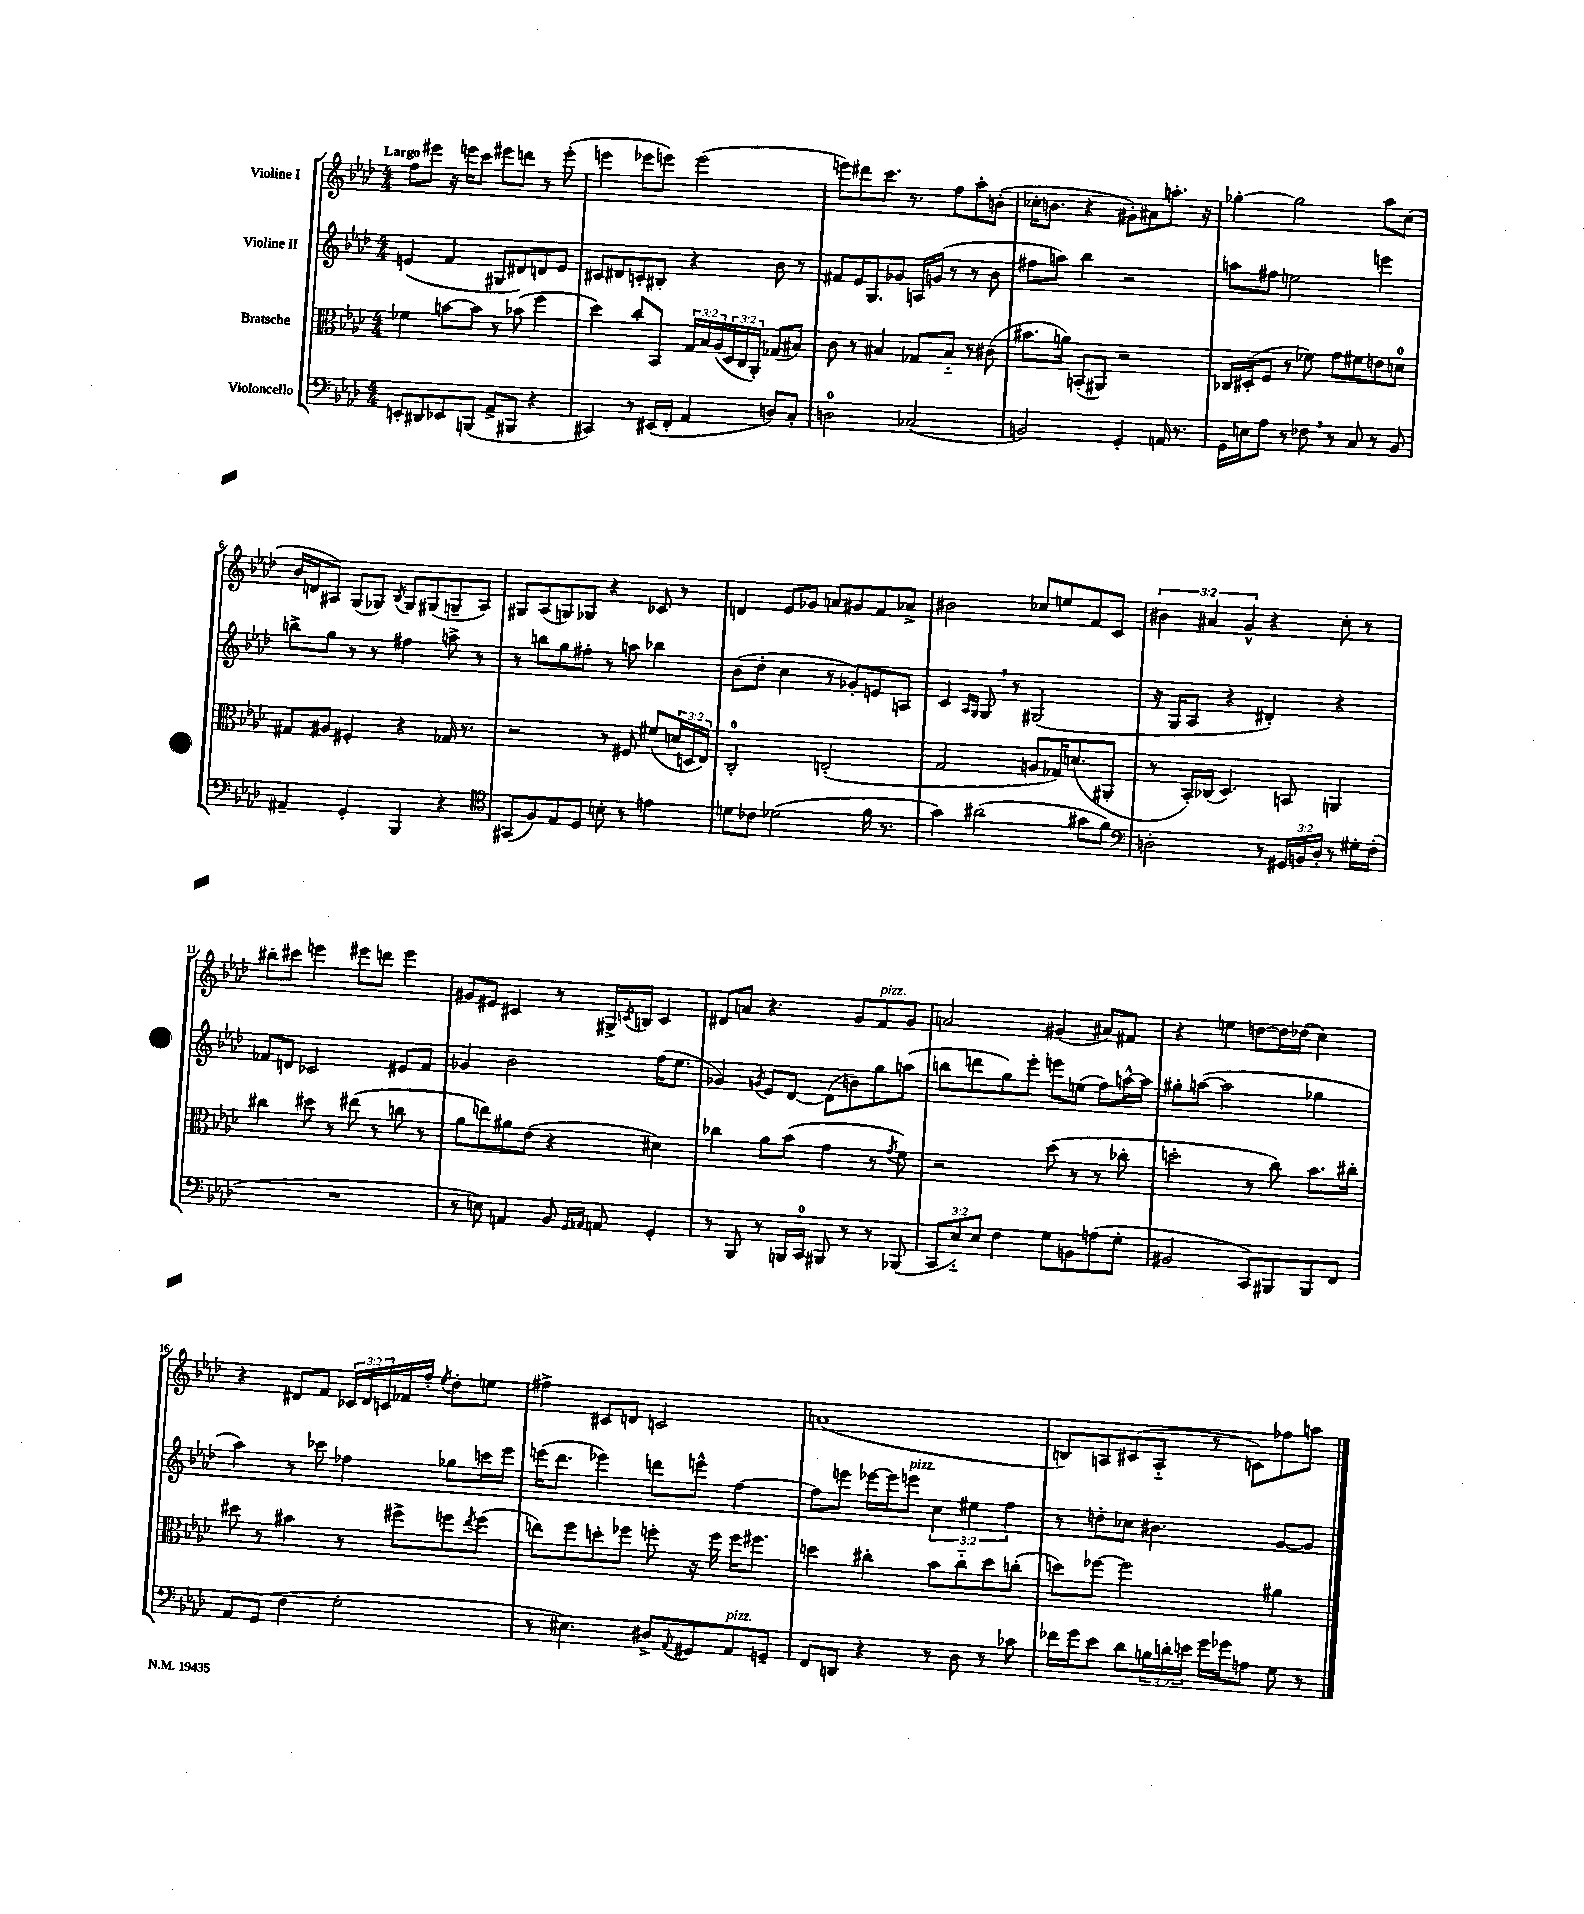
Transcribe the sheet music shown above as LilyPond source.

<<
\new StaffGroup <<
\new Staff = "s0" \with { instrumentName = "Violine I" } {
    \clef treble \key aes \major \numericTimeSignature \time 4/4 \override Staff.TupletNumber.text = #tuplet-number::calc-fraction-text \tempo "Largo"
    f''8 eis'''8 r16 e'''16 c'''8 eis'''8 d'''8 r8 eis'''8-.( |
    e'''4 ees'''8 e'''8) e'''2( |
    e'''8) dis'''8 c'''8. r8. f''8 aes''8-. b'8-.( |
    ces''16-. b'8. r4 gis'8-.) ais'8 a''8.-. r16 |
    ges''4~-. ges''2 aes''8 c''8( |
    bes'16 d'16 ais8) g8( ges8) \acciaccatura { bes8 } ges8 gis8( g8-- ais8) |
    gis8 aes8( g8) ges8 r4 ces'8 r8 |
    d'4 ees'8 ges'8 a'8 gis'8 f'8 aes'8-> |
    bis'2 ces''8 e''8 f'8 c'8 |
    \tuplet 3/2 { bis'4 ais'4 g'4-^ } r4 c''8-. r8 |
    bis''8-. cis'''8 e'''4 eis'''8 d'''8 eis'''4 |
    gis'8 eis'8 cis'4 r8 gis16-> \acciaccatura { c'8 } b16 c'4 |
    dis'8 a'8 r4. g'8 f'8^\markup { \italic "pizz." } g'8 |
    a'2 gis'4( ais'8) fis'8 |
    r4 e''4 d''8~ d''16 des''16( c''4) |
    r4 dis'8 f'8 \tuplet 3/2 { ces'16 dis'16 c'16 } fes'16 f''16-. \acciaccatura { ees''8 } des''8-. e''8 |
    fis''4-> cis'8 d'8 c'2 |
    a'1( |
    b8) a8 cis'8( a8-_ r8 c'8) fes''8 a''8 \bar "|." |
}
\new Staff = "s1" \with { instrumentName = "Violine II" } {
    \clef treble \key aes \major \numericTimeSignature \time 4/4 \override Staff.TupletNumber.text = #tuplet-number::calc-fraction-text
    e'4( f'4 gis8 dis'8) d'8 e'8 |
    cis'8 dis'8 c'8-. bis8-. r4 bes'8 r8 |
    fis'8 ees'16 g8. ges'8 a16 g'16( r8 r8 bes'8 |
    fis''8 a''8) bes''4 r2 |
    a''8 fis''8 e''2 e'''4 |
    b''8-> g''8 r8 r8 fis''4 a''8-> r8 |
    r8 b''8 g''8 fis''8-. r8 a''8 bes''4 |
    bes'8( des''8-. c''4 r8 ges'8-.) e'8 a8 |
    c'4 \grace { aes16 g16 } g8 \breathe r8 gis2( |
    r16 g16 aes8 r4 dis'4-.) r4 |
    fes'8 d'8 ces'2 eis'8 fes'8 |
    ges'4 bes'2 f''16( ees''8. |
    ges'4) \acciaccatura { g'8 } ees'8 des'8~ des'8( b'8) g''8 a''8( |
    b''8 d'''8 g''8) ees'''8-. e'''8 e''8( f''8) a''16~-^ a''16 |
    gis''8-. a''8~( a''2 ges''4 |
    aes''4) r8 ces'''8 fes''4 ges''8 c'''16 ees'''16 |
    e'''16( des'''8. ees'''4) d'''8 e'''8-^ f''4~ |
    f''8 e'''8 ees'''16~ ees'''16 e'''8^\markup { \italic "pizz." } \tuplet 3/2 { c''4 eis''4 f''4 } |
    r8 d''8-. ces''8 bis'4. g'8~ g'8 \bar "|." |
}
\new Staff = "s2" \with { instrumentName = "Bratsche" } {
    \clef alto \key aes \major \numericTimeSignature \time 4/4 \override Staff.TupletNumber.text = #tuplet-number::calc-fraction-text
    fes'4 b'8~ b'8 r8 bes'8( f''4 |
    des''4) c''8-. bes,8 \tuplet 3/2 { g16 bes16 aes16( } \tuplet 3/2 { des16 c16 aes,16-.) } ges8( bis8) |
    c'8 r8 bis4 ges8 bis8-_ r8 cis'8( |
    bis'8. a'16) b,8-.( ais,8) r2 |
    ces16 dis16-.( f8 r8 fes'8) g'8 fis'8 e'8 d'8-0 |
    gis8 ais8 fis4-. r4 ges16 r8. |
    r2 r8 fis8 fis'8( \tuplet 3/2 { d'16 d16 ees16) } |
    c2-0-. e2-.( |
    g2 a8 ges16) d'8.( ais,8-. |
    r8 bes,16-.) ces16( des4.) b,8 a,4 |
    cis''4 dis''8 r8 eis''8( r8 c''8 r8 |
    aes'8 e''8) ais'8 ees'8( r4 dis'4) |
    ces''4 aes'8 bes'8( g'4 r8 \acciaccatura { g'8 } f'8) |
    r2 des''8( r8 r8 ces''8-. |
    d''2-. r8 c''8) bes'8. cis''16-. |
    dis''8 r8 bis'4 r8 fis''8-> f''8 \acciaccatura { ees''8 } f''8( |
    e''8) f''8 d''8-. fes''8 f''8-. r16 f''16 f''16 fis''8. |
    d''4 cis''4-. bes'8 cis''8-_ d''8 c''8-.( |
    d''8) fes''8~ fes''2 ais'4 \bar "|." |
}
\new Staff = "s3" \with { instrumentName = "Violoncello" } {
    \clef bass \key aes \major \numericTimeSignature \time 4/4 \override Staff.TupletNumber.text = #tuplet-number::calc-fraction-text
    e,8-. dis,8 ees,8 b,,8( aes,8-> bis,,8 r4 |
    cis,4) r8 eis,16( f,16-. aes,4 d8) c8-. |
    d2-0 ces2( |
    b,2) g,4-. a,16 r8. |
    g,16 e16 aes8 r8 fes8 \breathe r8 c8 r8 bes,8 |
    ais,4-- g,4-. bes,,4 r4 |
    \clef tenor gis,8( f8) ees8 des8 b8-. r8 e'4 |
    d'8 ces'8 des'2( f'16 r8. |
    g'4) ais'2( gis'8 f'8) |
    \clef bass d2-. r8 \tuplet 3/2 { gis,16 b,16 d16-. } r8 gis16-. f16-.( |
    R1 |
    r8 e8) a,4 bes,8 \grace { g,16 aes,16 } a,8 g,4-. |
    r8 bes,,8 r8 b,,16 c,16-0 bis,,8 r8 r8 bes,,8( |
    \tuplet 3/2 { c,8 ees8-_) ees8 } f4 g8 b,8 a8( g8-. |
    bis,2 c,8) bis,,8 bis,,8 f,8 |
    aes,8 g,8( f4 g2-. |
    r8 eis4.) dis8-> \appoggiatura { aes,8 } gis,8 aes,8^\markup { \italic "pizz." } g,8-- |
    f,8 d,8 r4 r8 des8 r8 ces'8 |
    fes'16 g'16 ees'8 des'8 \tuplet 3/2 { b16 d'16-. e'16 } g'16 ges'16 a8 g8 r8 \bar "|." |
}
>>
>>
